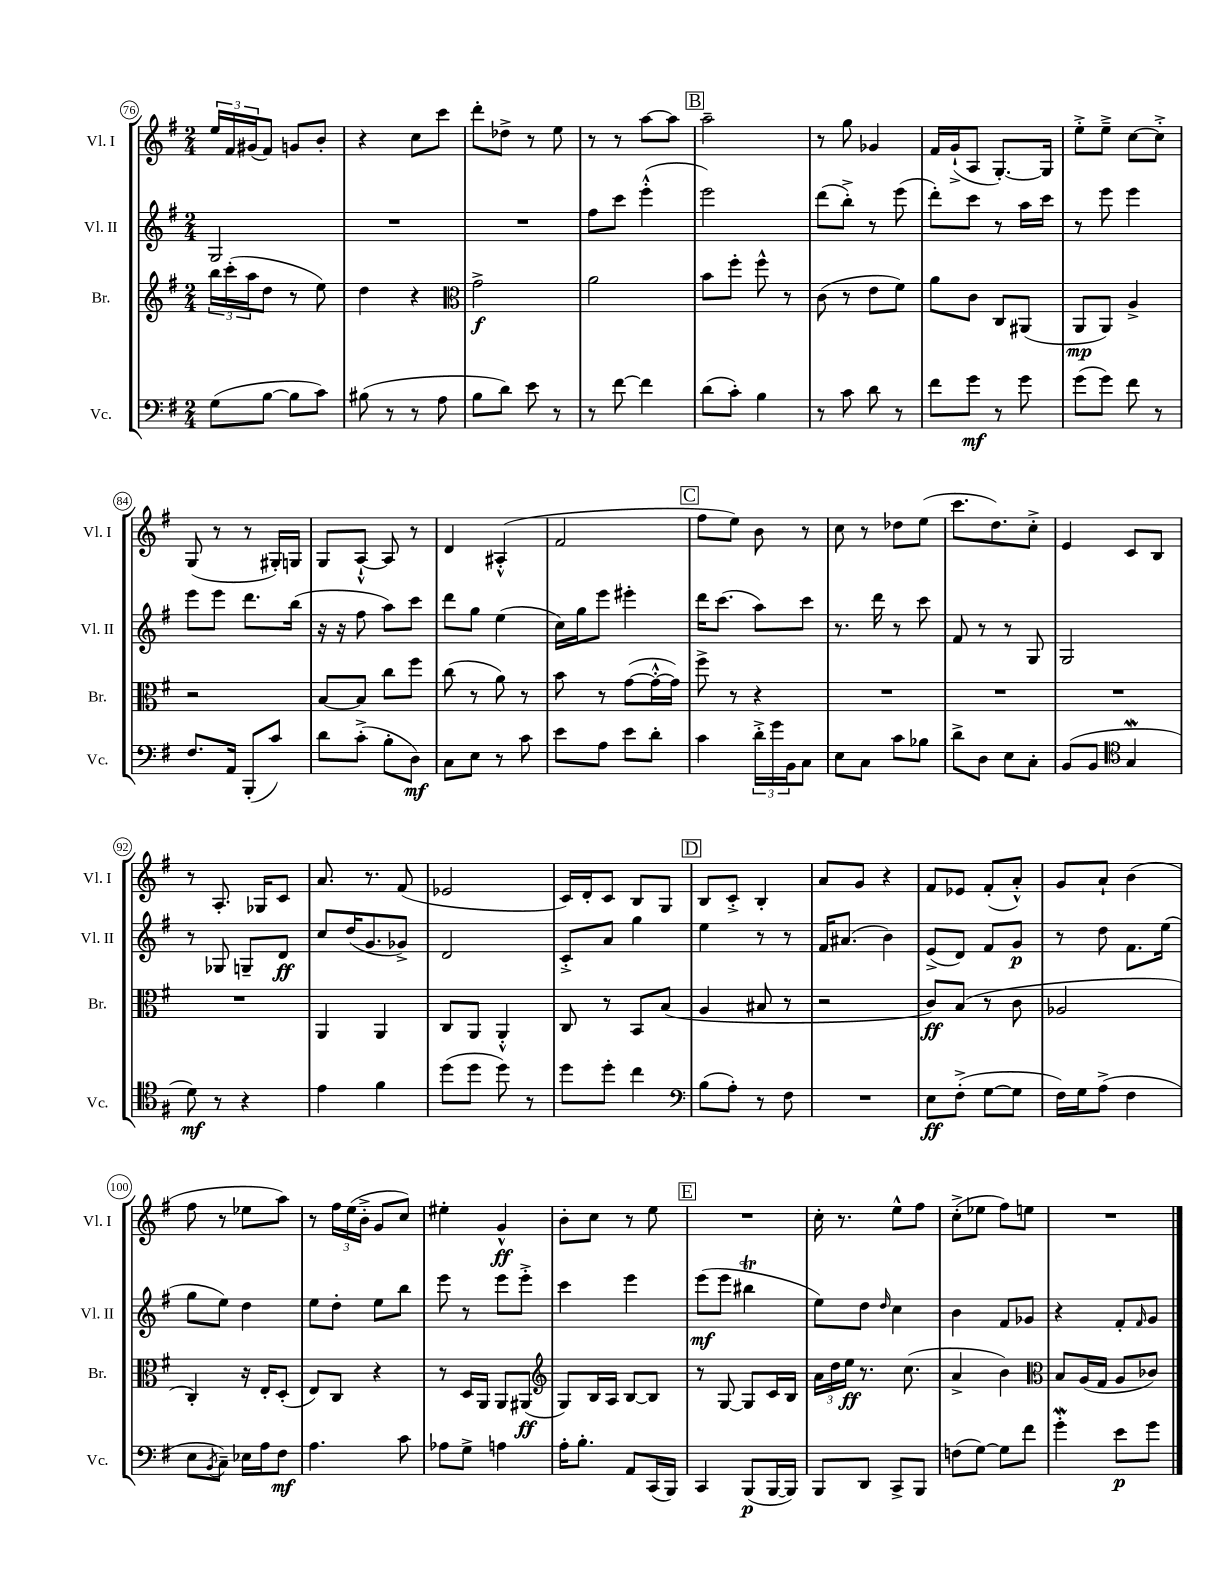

**kern	**kern	**kern	**kern
*staff4	*staff3	*staff2	*staff1
*clefF4	*clefG2	*clefG2	*clefG2
*k[f#]	*k[f#]	*k[f#]	*k[f#]
*M2/4	*M2/4	*M2/4	*M2/4
(8G\L	24bb\LL	2G/	24ee/LL
.	(24ccc'\	.	24f#/
.	24aa\J	.	(24g#/J
[8B\J	8dd\J	.	8f#/J)
8B\]L	8r	.	8g/L
8c\J)	8ee\)	.	8b'/J
=	=	=	=
(8B#\	4dd\	2r	4r
8r	.	.	.
8r	4r	.	8cc\L
8A\	.	.	8ccc\J
=	=	=	=
*	*clefC3	*	*
8B\L	2g^\	2r	8ddd'\L
8d\J)	.	.	8dd-^\J
8e\	.	.	8r
8r	.	.	8ee\
=	=	=	=
8r	2a\	8ff#\L	8r
[8f#\	.	8ccc\J	8r
4f#\]	.	(4eee'^^\	[8aa\L
.	.	.	8aa\]J
=	=	=	=
(8d\L	8b\L	2eee\)	2aa~\
8c'\J)	8ff#'\J	.	.
4B\	8ff#^^\	.	.
.	8r	.	.
=	=	=	=
8r	(8c\	(8ddd\L	8r
8c\	8r	8bb'^\J)	8gg\
8d\	8e\L	8r	4g-/
8r	8f#\J)	(8eee\	.
=	=	=	=
8f#\L	8a\L	8ddd'\L)	16f#/LL
.	.	.	(16g`^/J
8g\J	8c\J	8ccc\J	8A/J
8r	8C/L	8r	[8.G'/L)
8g\	(8AA#/J	16aa\LL	.
.	.	16ccc\JJ	16G/]Jk
=	=	=	=
(8g\L	8AA/L	8r	8ee'^\L
8g\J)	8AA/J)	8eee\	8ee~^\J
8f#\	4A^/	4eee\	[8cc\L
8r	.	.	8cc'^\]J
=	=	=	=
8.F#/L	2r	8eee\L	(8G/
.	.	8eee\J	8r
16AA/Jk	.	.	.
(8BBB'/L	.	8.ddd\L	8r
8c/J)	.	.	16G#'/LL)
.	.	(16bb\Jk	16G/JJ
=	=	=	=
8d\L	[8B/L	16r	8G/L
.	.	16r	.
(8c'^\J	8B/]J	8ff#\	[8A`^^/J
8B'\L	8cc\L	8aa\L)	8A/]
8D\J)	8ff#\J	8ccc\J	8r
=	=	=	=
8C\L	(8cc\	8ddd\L	4d/
8E\J	8r	8gg\J	.
8r	8a\)	(4ee\	(4A#'^^/
8c\	8r	.	.
=	=	=	=
8e\L	8b\	16cc\LL)	2f#/
.	.	16gg\J	.
8A\J	8r	8eee\J	.
8e\L	([8g\L	4eee#'\	.
8d'\J	16g'^^\_L	.	.
.	16g\]JJ)	.	.
=	=	=	=
4c\	8ff#^\	16ddd\LK	8ff#\L
.	.	(8.ccc\J	.
.	8r	.	8ee\J)
24d'^\LL	4r	8aa\L)	8b\
24g\	.	.	.
24BB\J	.	.	.
8C\J	.	8ccc\J	8r
=	=	=	=
8E\L	2r	8.r	8cc\
8C\J	.	.	8r
.	.	16ddd\	.
8c\L	.	8r	8dd-\L
8B-\J	.	8ccc\	(8ee\J
=	=	=	=
8d^\L	2r	8f#/	8.ccc\L
8D\J	.	8r	.
.	.	.	8.dd\)
8E\L	.	8r	.
8C'\J	.	8G/	8cc'^\J
=	=	=	=
(8BB/L	2r	2G/	4e/
8BB/J	.	.	.
*clefC4	*	*	*
4G/	.	.	8c/L
.	.	.	8B/J
=	=	=	=
8d\)	2r	8r	8r
8r	.	8G-/	8.A'/
4r	.	8G~/L	.
.	.	.	16G-/LK
.	.	8d/J	8c/J
=	=	=	=
4e\	4AA/	8cc/L	8.a/
.	.	(16dd/K	.
.	.	8.g/	8.r
4f#\	4AA/	.	.
.	.	8g-^/J)	(8f#/
=	=	=	=
(8dd\L	8C/L	2d/	2e-/
8dd\J	8AA/J	.	.
8dd\)	4AA'^^/	.	.
8r	.	.	.
=	=	=	=
8dd\L	8C/	8c'^/L	16c/LL)
.	.	.	16d'/J
8dd'\J	8r	8a/J	8c/J
4cc\	8BB/L	4gg\	8B/L
.	(8B/J	.	8G/J
=	=	=	=
*clefF4	*	*	*
(8B\L	4A/	4ee\	8B/L
8A'\J)	.	.	8c'^/J
8r	8B#/	8r	4B'/
8F#\	8r	8r	.
=	=	=	=
2r	2r	16f#/LK	8a/L
.	.	(8.a#/J	.
.	.	.	8g/J
.	.	4b\)	4r
=	=	=	=
8E\L	8c/L)	(8e^/L	8f#/L
(8F#'^\J	(8B/J	8d/J)	8e-/J
[8G\L	8r	8f#/L	(8f#'/L
8G\]J	8c\	8g/J	8a'^^/J)
=	=	=	=
16F#\LL)	2A-/	8r	8g/L
16G\J	.	.	.
(8A^\J	.	8dd\	8a`/J
4F#\	.	8.f#\L	(4b\
.	.	(16ee\Jk	.
=	=	=	=
8E\L	4C'/)	8gg\L	8ff#\
8qBB/	.	.	.
8C~\J)	.	8ee\J)	8r
16E-\LL	16r	4dd\	8ee-\L
16A\J	16E'/LK	.	.
8F#\J	(8D'/J	.	8aa\J)
=	=	=	=
4.A\	8E/L)	8ee\L	8r
.	8C/J	8dd'\J	24ff#\LL
.	.	.	(24ee\
.	.	.	24b'^\JJ
.	4r	8ee\L	8g/L
8c\	.	8bb\J	8cc/J)
=	=	=	=
8A-\L	8r	8eee\	4ee#'\
8G^\J	16D/LL	8r	.
.	16AA/JJ	.	.
4A\	8AA/L	8eee\L	4g^^/
.	(8AA#/J	8eee'^\J	.
=	=	=	=
*	*clefG2	*	*
16A'\LK	8G/L)	4ccc\	8b'\L
8.B'\J	.	.	.
.	16B/L	.	8cc\J
.	16A/JJ	.	.
8AA/L	[8B/L	4eee\	8r
(16CC/L	8B/]J	.	8ee\
16BBB/JJ)	.	.	.
=	=	=	=
4CC/	8r	(8eee\L	2r
.	[8G/	8eee\J	.
(8BBB/L	8G/]L	4bb#\	.
[16BBB/L	16c/L	.	.
16BBB/]JJ)	16B/JJ	.	.
=	=	=	=
8BBB/L	24a\LL	8ee\L)	16cc'\
.	24dd\	.	.
.	.	.	8.r
.	24ee\JJ	.	.
8DD/J	8.r	8dd\J	.
.	.	16qqdd/	.
8CC^/L	.	4cc\	8ee^^\L
.	(8.cc\	.	.
8BBB/J	.	.	8ff#\J
=	=	=	=
(8F\L	4a^/	4b\	(8cc'^\L
[8G\J)	.	.	8ee-\J
8G\]L	4b\)	8f#/L	8ff#\L)
8f#\J	.	8g-/J	8ee\J
=	=	=	=
*	*clefC3	*	*
4g'\	8B/L	4r	2r
.	(16A/L	.	.
.	16G/JJ	.	.
8e\L	8A/L	8f#'/L	.
.	.	16qqf#/	.
8g\J	8c-/J)	8g/J	.
==	==	==	==
*-	*-	*-	*-
